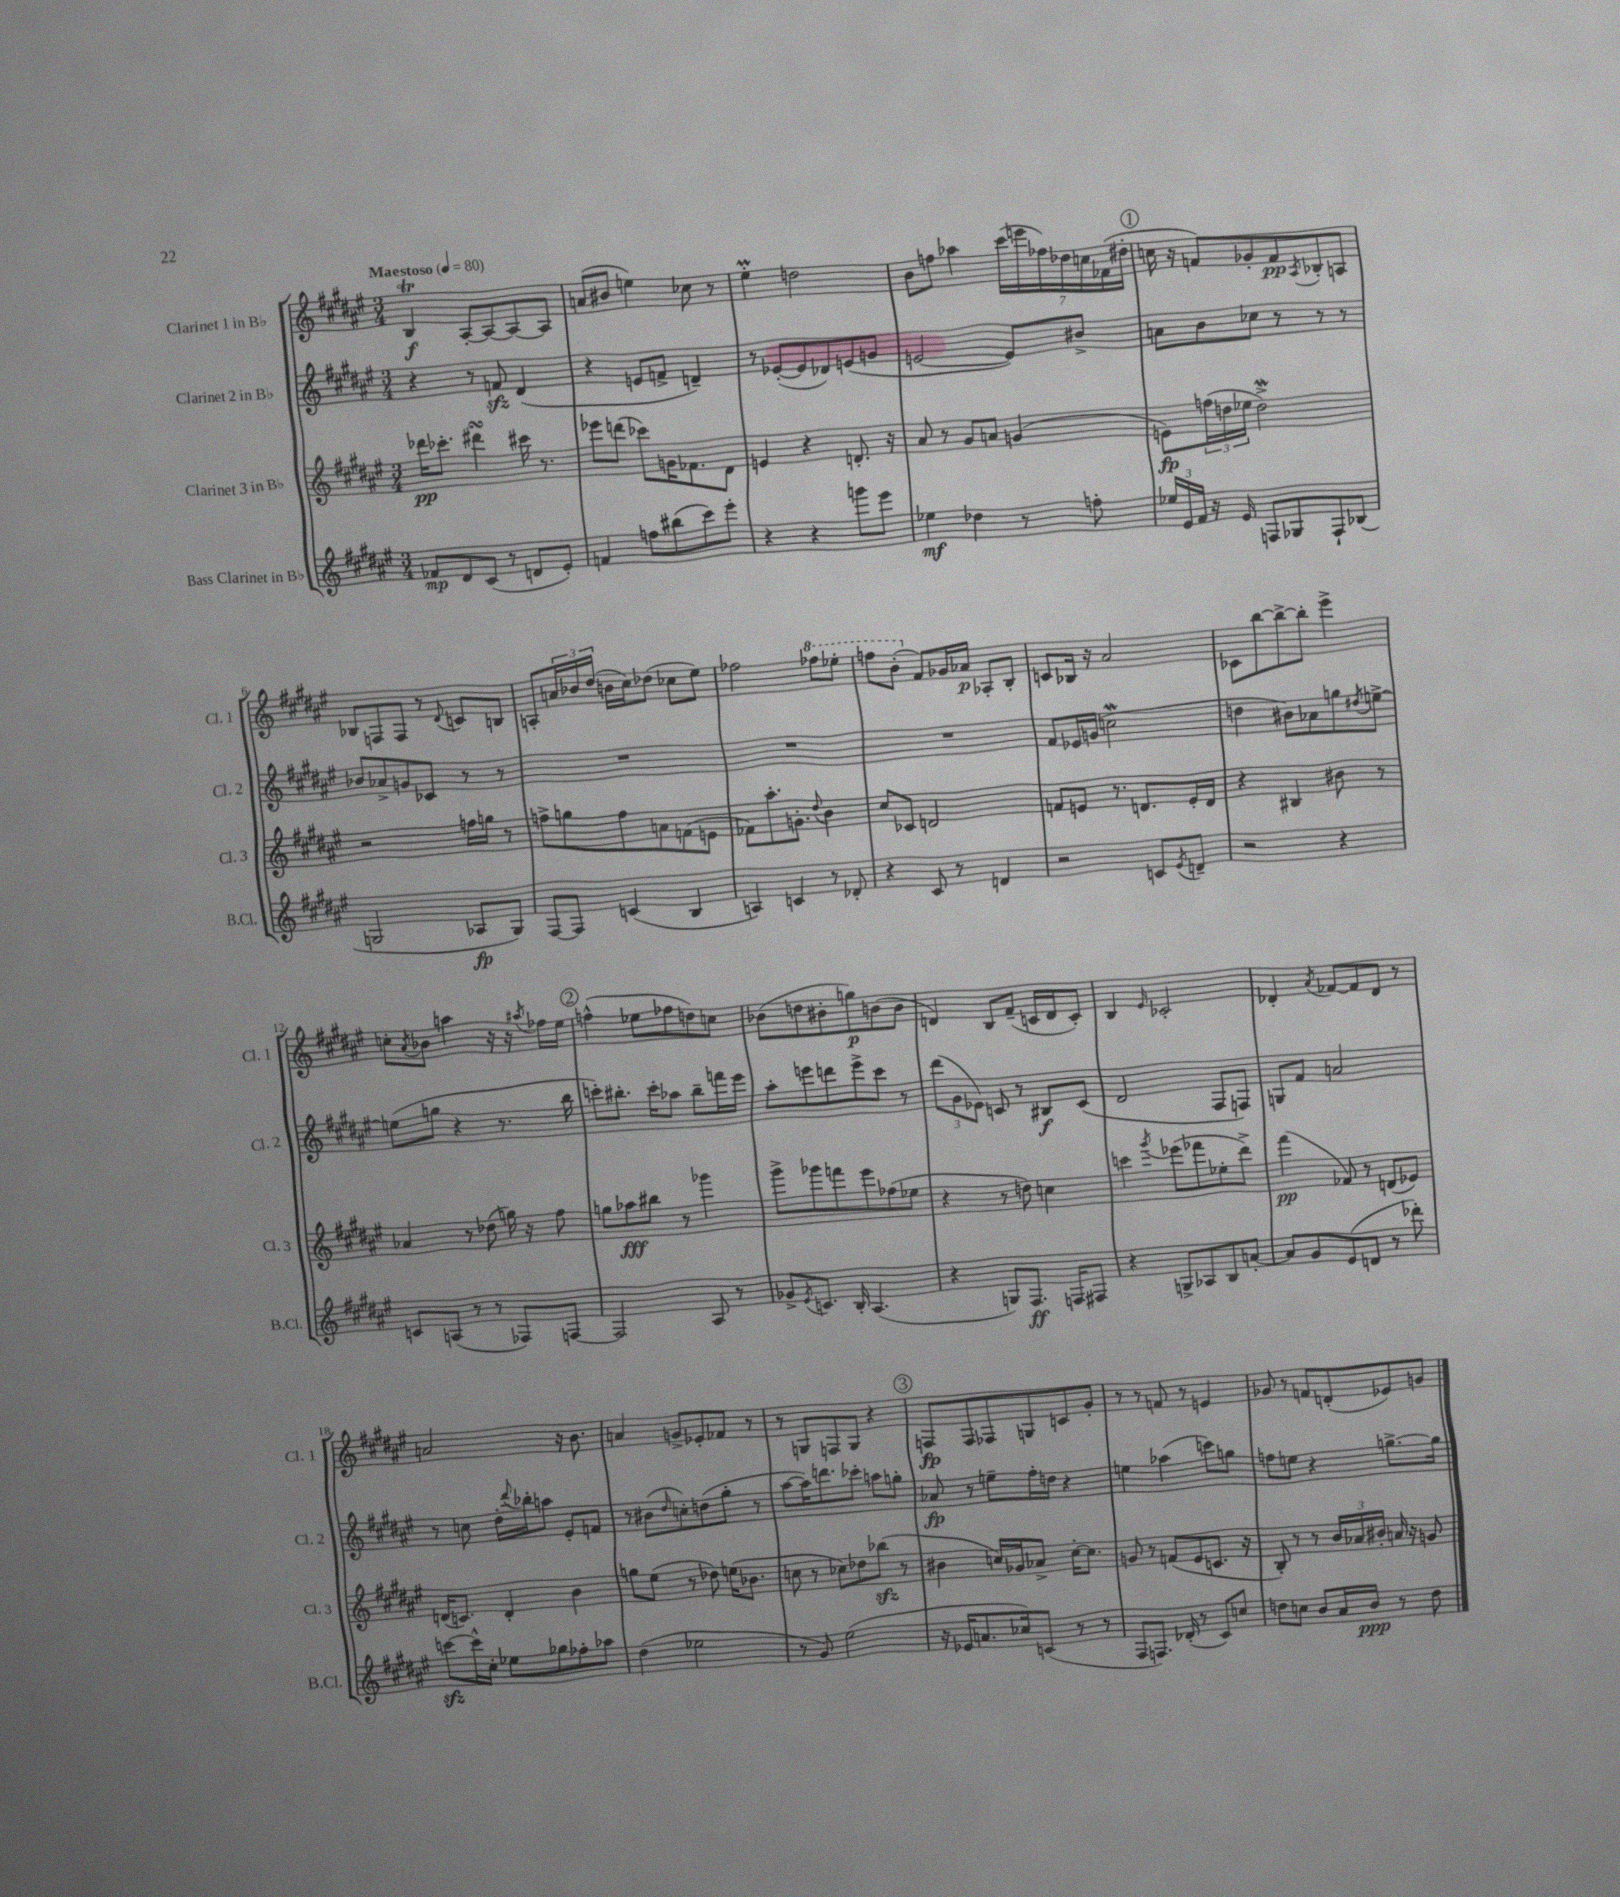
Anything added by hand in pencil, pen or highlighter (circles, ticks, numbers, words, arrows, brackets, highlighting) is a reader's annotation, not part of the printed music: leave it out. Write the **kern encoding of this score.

**kern	**kern	**kern	**kern
*staff4	*staff3	*staff2	*staff1
*clefG2	*clefG2	*clefG2	*clefG2
*k[f#c#g#d#a#e#]	*k[f#c#g#d#a#e#]	*k[f#c#g#d#a#e#]	*k[f#c#g#d#a#e#]
*M3/4	*M3/4	*M3/4	*M3/4
*MM80	*MM80	*MM80	*MM80
8f-	16ddd-	4r	4B
.	8.ccc-'	.	.
8d#	.	.	.
(8c#	4ddd#	8r	[8A#'
8r	.	8f	8A#_
8d	16ccc#	(4d#	8A#_
.	8.r	.	.
8e#')	.	.	8A#]
=	=	=	=
4f	8eee-	4r	(8a
.	(8ddd	.	8b#
8ff	8ccc-)	8e	4ee)
(8bb#	16g	8f^	.
.	8.f-	.	.
8ccc#)	.	4d~)	8cc-
8eee#'	8d#	.	8r
=	=	=	=
4r	4e	8r	4ee#'
.	.	([8e-'	.
4r	4r	8e-]	2dd
.	.	8d-)	.
8ggg	8.d'	(8e	.
8eee#	.	8g	.
.	16r	.	.
=	=	=	=
4ee-	8a#	[2e	8b
.	8r	.	8ff
4dd-	8g#	.	4aa-
.	8a	.	.
8r	(4g	8e])	(28ccc#
.	.	.	28eee
.	.	.	28ff-)
.	.	.	28dd-
8ff'	.	8b#^	.
.	.	.	28cc
.	.	.	(28f-
.	.	.	28dd#'
=	=	=	=
24ee-	8e)	8a	16cc
24e#	.	.	.
.	.	.	16r
24f#	.	.	.
16r	(24ff	8b	8f)
.	24dd	.	.
16e#	.	.	.
.	24ee-	.	.
8F	2dd^)	8cc-	8g-'
8G-	.	8r	8f
.	.	.	8qA#
8F`	.	8r	8B-'
(8B-	.	8r	8A
=	=	=	=
2G	2r	8b-	8B-
.	.	8a-^	8F
.	.	8g	8F
.	.	8c-	8r
.	.	.	8qqd#
8A-	16ff	8r	8c
.	16gg	.	.
8G)	8r	8r	8B
=	=	=	=
[8F#	8ff^	2.r	8A'
8F#]	8gg	.	24a
.	.	.	24b-
.	.	.	(24dd#
(4c	8ff	.	16b
.	.	.	16cc#)
.	8a	.	(8dd-
4B	(8f	.	8cc-
.	8e	.	8ee#)
=	=	=	=
4A)	8f-)	2.r	2ff-
.	8.aa#'	.	.
4c	.	.	.
.	8.g'	.	.
.	8qqdd#	.	.
8r	4b	.	8fff-
8d-'	.	.	8eee-'
=	=	=	=
4r	8cc#	2.r	8fff
.	8c-	.	(8bb'
8c#	2d	.	8f#)
8r	.	.	16g-
.	.	.	16a-
4d	.	.	8A-'
.	.	.	8B'
=	=	=	=
2r	8f	8f#	8c
.	8e	16e-	16B-
.	.	(16g	16r
.	8.r	2cc	2a#
.	8.d	.	.
8c	.	.	.
8qe#	.	.	.
8d~	16e'	.	.
.	16d	.	.
=	=	=	=
2r	4r	4dd	8c-
.	.	.	[8bb
.	4B#	8b#)	8bb^_
.	.	8a-	8bb']
4r	8b#	8gg	4eee#^
.	.	8qdd#	.
.	8r	[8ee^	.
=	=	=	=
8c	4a-	(8ee]	8cc'
.	.	.	8qa#
(8A	.	8gg	8b-
8r	8r	4r	4aa
8r	(8dd-	.	.
8F-)	16gg)	8.r	16r
.	16r	.	16r
.	.	.	8qaa#
[8F	8ff#	.	16ff-
.	.	16bb	16ee#
=	=	=	=
2F]	8gg	8ccc')	(4ff^^
.	8aa-	8.bb#'	.
.	8bb#	.	8ee-
.	.	16ccc'	.
.	8r	8aa-	8ff-
8A#	4ggg-	8bb#~	8dd)
8r	.	16fff	8cc
.	.	16eee#	.
=	=	=	=
8g-^	8ggg#^	8aa#'	(8b-
8qe#	.	.	.
8.c	8ggg-	8eee	8dd
.	8fff	8ddd	8b#'
16B'	.	.	.
(4.A#	8eee#	8eee^	8gg)
.	(8ff-	8ccc#	(8b
.	8ee-	8r	8b
=	=	=	=
4r	4r	(12ddd#	4d)
.	.	12g#	.
.	.	12e-)	.
8G)	8r	8c	8B
8.F#	8dd)	8r	(8f#~
.	4cc	8B#	16c
16F	.	.	16d
8F#	.	(8c	8c')
=	=	=	=
4r	4ccc	2d#	4B
.	8qggg#	.	16qqe#
8G^	(8eee-	.	2c-'
8A-	8fff-	.	.
8B	8ee-'	8F#	.
[8a'	8ddd#^)	8F)	.
=	=	=	=
8a]	(4fff#	8G	4d-'
8g#	.	8f#	.
.	.	.	8qa#
(8e#	8f-)	2a	[8f-
8d	8r	.	8f-]
8r	(8d	.	8d-
8ddd-')	8e-)	.	8r
=	=	=	=
[8ccc	(16d	8r	2a
.	8.c)	.	.
16ccc^^]	.	8cc	.
16cc#'	.	.	.
8ee-	4d'	16dd#'	.
.	.	8qqddd#	.
.	.	16bb-'	.
8gg-	.	8aa	.
8ff-'	4b	8e#'	16r
.	.	.	8.b
8aa-	.	8f	.
=	=	=	=
(4dd#	8gg	8r	4a
.	(8ee#	(8b#	.
.	.	16qqdd#	.
2ee-	8r	8cc')	8g^
.	8dd-)	(8dd	8e-'
.	(16ee	8gg#'	8f-
.	8.b-	.	.
.	.	8r	8r
=	=	=	=
8r	8cc	[8aa#	8r
8g#)	8r	16aa#])	8G
.	.	8.ddd	.
(2ee#	8cc-)	.	8F
.	8dd-	8ccc-'	8G
.	(8bb-	8aa	4r
.	8r	8gg'	.
=	=	=	=
16r	4b#	8a-	8F
16e-	.	.	.
8.a	.	8r	8F
.	16cc)	8ee~	8F-
16cc-)	16g-	.	.
(8c	8a-^	16ff#'	8G
.	.	16dd	.
8r	[16cc'	4r	8c
.	8.cc]	.	.
8r	.	.	8g#'
=	=	=	=
8F#	8g	4ee	8r
8.F)	8r	.	8r
.	(8f	(4aa-	8f
(16d-'	.	.	.
8r	8e#	.	8r
8c#)	8.c	8ccc)	4e
8cc	.	8gg	.
.	16r	.	.
=	=	=	=
8dd	8B')	8ff	8g-
8cc	8r	8ee	8r
8b	8r	4r	8f
16a#	24b	.	(8d'
.	24a-	.	.
16b	.	.	.
.	24b#'	.	.
8r	16a	[8.gg^	8e-)
.	16r	.	.
8dd	8g	.	8g
.	.	16gg]	.
==	==	==	==
*-	*-	*-	*-
